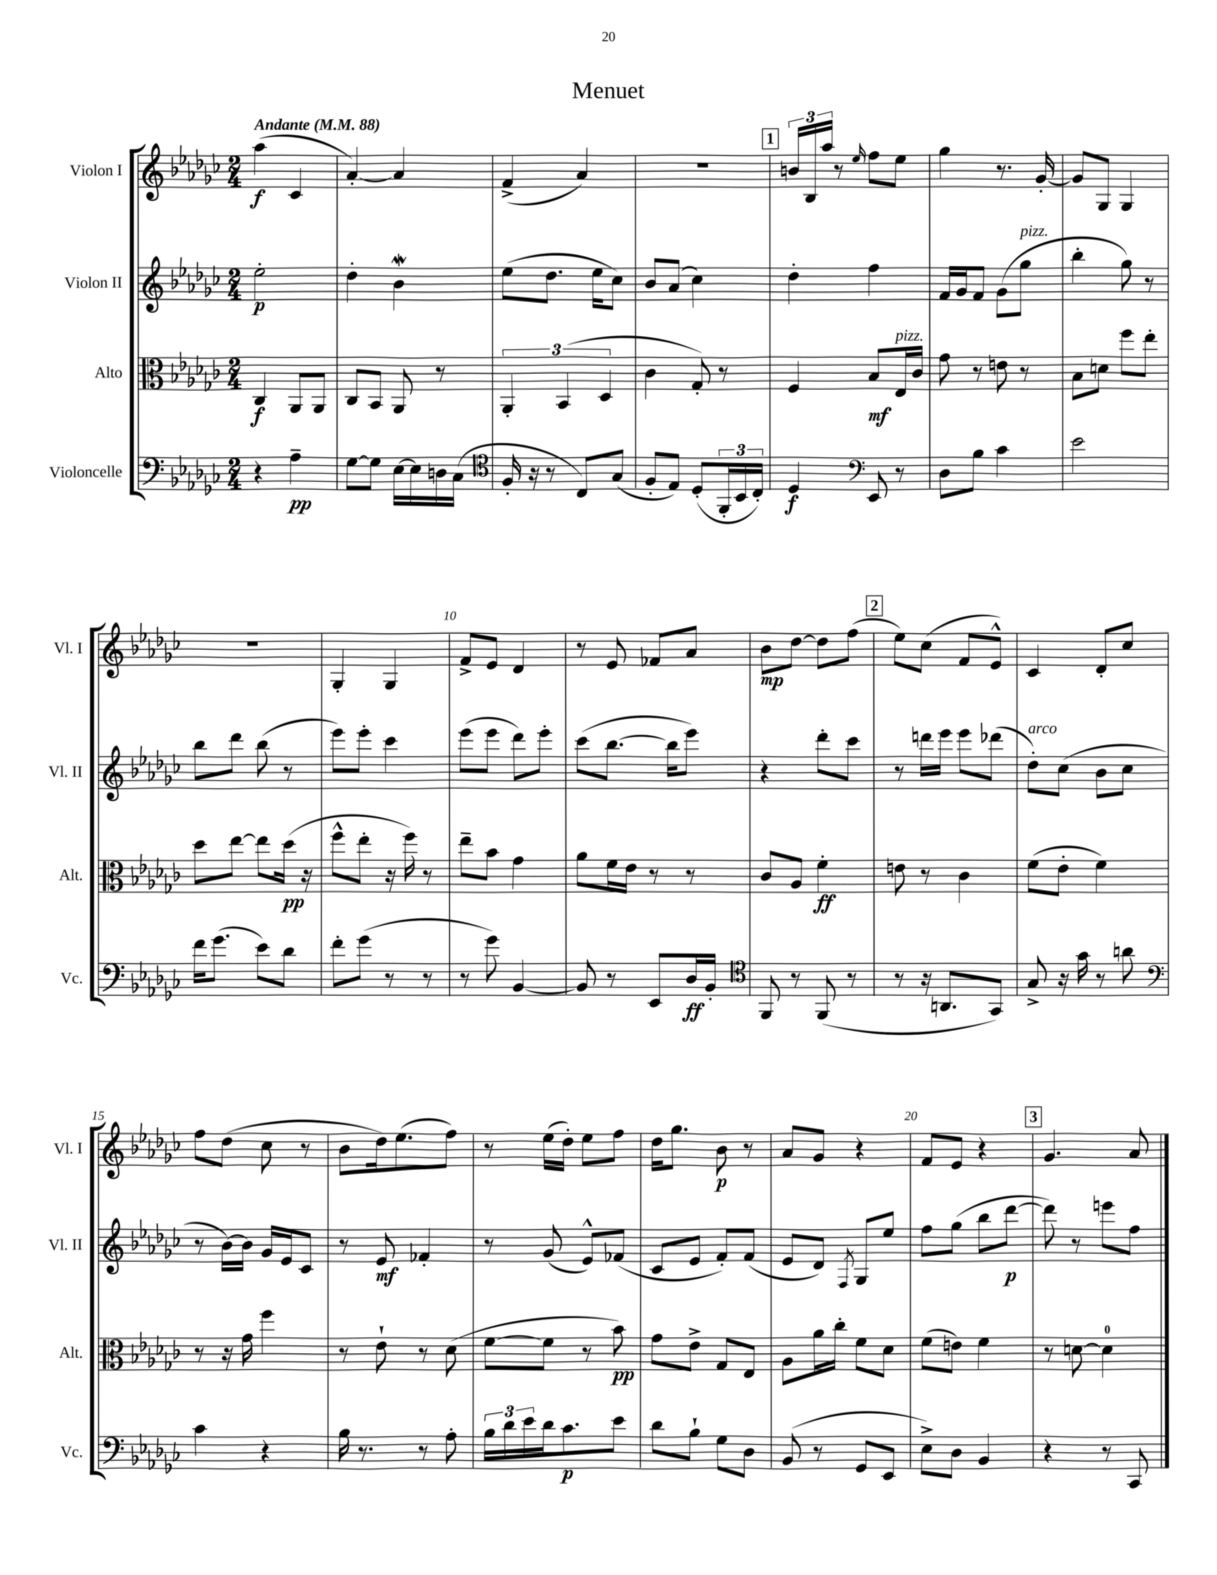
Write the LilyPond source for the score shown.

\header { title = "Menuet" }
<<
\new StaffGroup <<
\new Staff = "s0" \with { instrumentName = "Violon I" shortInstrumentName = "Vl. I" } {
    \clef treble \key ges \major \numericTimeSignature \time 2/4 \tempo "Andante" 4 = 88
    aes''4\f( ces'4 |
    aes'4~-.) aes'4 |
    f'4->( aes'4) |
    r2 |
    \mark \markup { \box "1" } \tuplet 3/2 { b'16 bes16 aes''16 } r8 \grace { ees''16 } f''8 ees''8 |
    ges''4 r8. ges'16~-. |
    ges'8 ges8 ges4 |
    r2 |
    ges4-. ges4 |
    f'8-> ees'8 des'4 |
    r8 ees'8 fes'8 aes'8 |
    bes'8\mp des''8~ des''8 f''8( |
    \mark \markup { \box "2" } ees''8) ces''8( f'8 ees'8-^) |
    ces'4 des'8-. ces''8 |
    f''8 des''8( ces''8 r8 |
    bes'8 des''16) ees''8.( f''8) |
    r8 ees''16( des''16-.) ees''8 f''8 |
    des''16 ges''8. bes'8\p r8 |
    aes'8 ges'8 r4 |
    f'8 ees'8 r4 |
    \mark \markup { \box "3" } ges'4. aes'8 \bar "|." |
}
\new Staff = "s1" \with { instrumentName = "Violon II" shortInstrumentName = "Vl. II" } {
    \clef treble \key ges \major \numericTimeSignature \time 2/4
    ees''2-.\p |
    des''4-. bes'4\mordent |
    ees''8( des''8. ees''16 ces''8) |
    bes'8 aes'8( ces''4) |
    \mark \markup { \box "1" } des''4-. f''4 |
    f'16 ges'16 f'8 ges'8( ges''8^\markup { \italic "pizz." } |
    bes''4-. ges''8) r8 |
    bes''8 des'''8 bes''8( r8 |
    ees'''8) ees'''8-. ces'''4 |
    ees'''8( ees'''8 des'''8) ees'''8-. |
    ces'''8( bes''8.~ bes''16 ees'''8) |
    r4 des'''8-. ces'''8 |
    \mark \markup { \box "2" } r8 d'''16 ees'''16 ees'''8 des'''8( |
    des''8-.^\markup { \italic "arco" }) ces''8( bes'8 ces''8 |
    r8 bes'16~) bes'16 ges'16 ees'16 ces'8 |
    r8 ees'8\mf fes'4-. |
    r8 ges'8( ees'8-^) fes'8( |
    ces'8 ees'8 f'8-.) f'8( |
    ees'8 des'8) \acciaccatura { f8 } ges8 ees''8 |
    f''8 ges''8( bes''8 des'''8~\p |
    \mark \markup { \box "3" } des'''8) r8 e'''8 f''8 \bar "|." |
}
\new Staff = "s2" \with { instrumentName = "Alto" shortInstrumentName = "Alt." } {
    \clef alto \key ges \major \numericTimeSignature \time 2/4
    ces4\f aes,8 aes,8 |
    ces8 bes,8 aes,8 r8 |
    \tuplet 3/2 { aes,4-. bes,4( des4 } |
    ces'4 ges8-.) r8 |
    \mark \markup { \box "1" } f4 bes8\mf ees16^\markup { \italic "pizz." } ces'16 |
    ges'8 r8 e'8 r8 |
    bes8 d'8 f''8 ees''8-. |
    des''8 ees''8~ ees''8 des''16\pp( r16 |
    f''8-^ ees''8-. r16 f''16) r8 |
    ees''8-- bes'8 ges'4 |
    aes'8 f'16 ees'16 r8 r8 |
    ces'8 aes8 f'4-.\ff |
    \mark \markup { \box "2" } e'8 r8 ces'4 |
    f'8( ees'8-. f'4) |
    r8 r16 ges'16 f''4 |
    r8 ees'8-! r8 des'8( |
    f'8~ f'8 r8 bes'8\pp) |
    ges'8 ees'8-> ges8 ees8 |
    aes8 aes'16 ces''16-. f'8 des'8 |
    f'8( e'8) f'4 |
    \mark \markup { \box "3" } r8 d'8~ d'4-0 \bar "|." |
}
\new Staff = "s3" \with { instrumentName = "Violoncelle" shortInstrumentName = "Vc." } {
    \clef bass \key ges \major \numericTimeSignature \time 2/4
    r4 aes4--\pp |
    ges8~ ges8 ees16~ ees16 d16 ces16( |
    \clef tenor f16-. r16 r8 ces8) ges8( |
    f8-. ees8) des8-.( \tuplet 3/2 { f,16-. bes,16 ces16-.) } |
    \mark \markup { \box "1" } des4\f \clef bass ees,8 r8 |
    des8 bes8 ces'4 |
    ees'2 |
    f'16 ges'8.( ees'8) des'8 |
    f'8-. ges'8( r8 r8 |
    r8 ges'8) bes,4~ |
    bes,8 r8 ees,8 des16\ff bes,16-. |
    \clef tenor f,8 r8 f,8( r8 |
    \mark \markup { \box "2" } r8 r16 a,8. ges,8) |
    ges8-> r16 ges'16 r8 a'8 |
    \clef bass ces'4 r4 |
    bes16 r8. r8 aes8-. |
    \tuplet 3/2 { bes16 des'16 ees'16 } des'16 ces'8.\p ees'8 |
    des'8 bes8-! ges8 des8 |
    bes,8( r8 ges,8 ees,8 |
    ees8->) des8 bes,4 |
    \mark \markup { \box "3" } r4 r8 ces,8 \bar "|." |
}
>>
>>
\layout { \context { \Score \override BarNumber.break-visibility = ##(#f #t #t) barNumberVisibility = #(every-nth-bar-number-visible 5) } }
